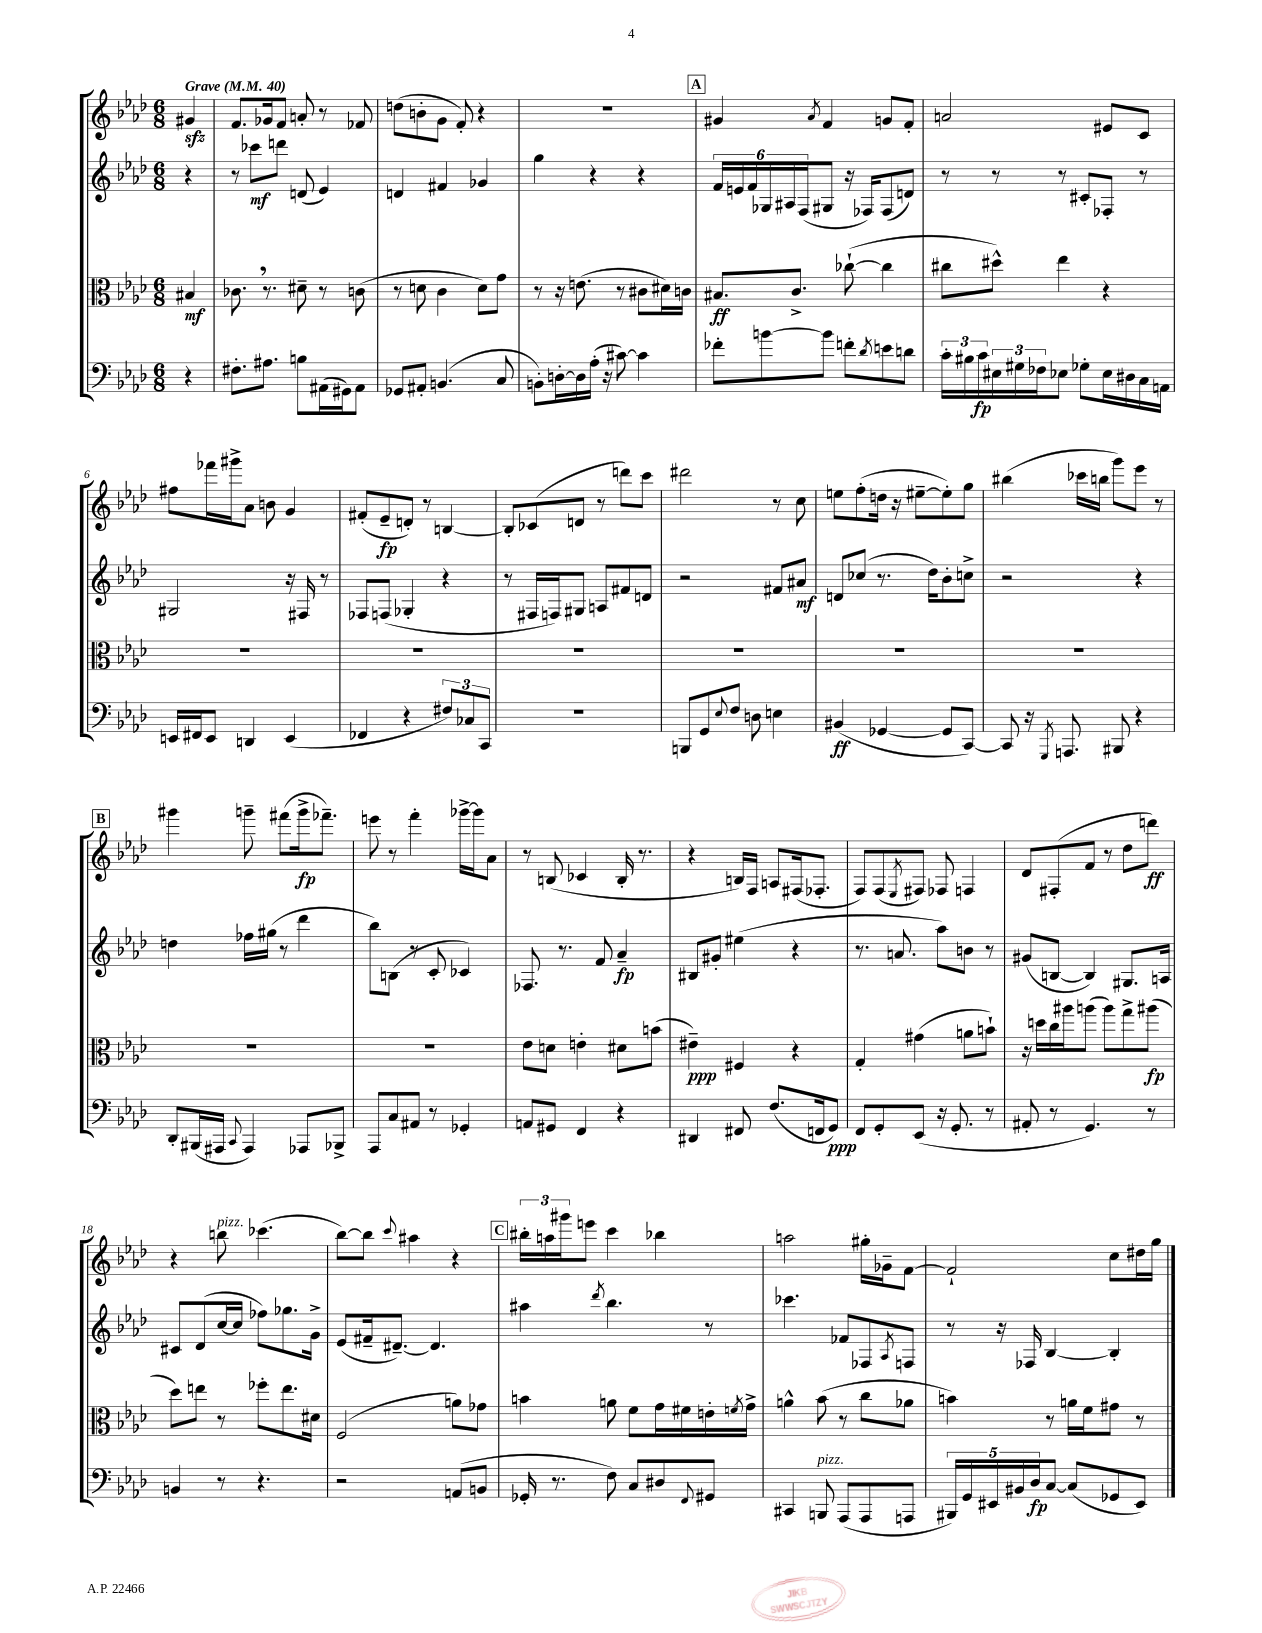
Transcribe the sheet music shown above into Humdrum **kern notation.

**kern	**dynam	**kern	**dynam	**kern	**dynam	**kern	**dynam
*part4	*part4	*part3	*part3	*part2	*part2	*part1	*part1
*staff4	*staff4	*staff3	*staff3	*staff2	*staff2	*staff1	*staff1
*clefF4	*	*clefC3	*	*clefG2	*	*clefG2	*
*k[b-e-a-d-]	*	*k[b-e-a-d-]	*	*k[b-e-a-d-]	*	*k[b-e-a-d-]	*
*M6/8	*	*M6/8	*	*M6/8	*	*M6/8	*
*MM40	*	*MM40	*	*MM40	*	*MM40	*
=	=	=	=	=	=	=	=
!	!	!	!	!	!	!LO:TX:a:B:t=Grave	!
4r	.	4B#X/	mf	4r	.	4g#Xzz/	.
=1	=1	=1	=1	=1	=1	=1	=1
8.F#X'\L	.	8.c-X,\	.	8r	.	8.f/L	.
.	.	.	.	8ccc-X\L	mf	.	.
8.A#X\J	.	8.r	.	.	.	16g-X/k	.
.	.	.	.	8dddn\J	.	8f/J	.
8Bn\L	.	8d#X~\	.	(8dn/	.	8an'/	.
(16AA#X\L	.	8r	.	4e-/)	.	8r	.
16GG#X\J)	.	.	.	.	.	.	.
8AA#\J	.	(8cn\	.	.	.	8f-X/	.
=2	=2	=2	=2	=2	=2	=2	=2
8GG-X/L	.	8r	.	4dn/	.	(8ddn\L	.
8AA#X'/J	.	8dn\	.	.	.	8bn'\	.
(4.BBn/	.	4c\	.	4f#X/	.	8g\J	.
.	.	.	.	.	.	8f'/)	.
.	.	8d\L)	.	4g-X/	.	4r	.
8C/	.	8g\J	.	.	.	.	.
=3	=3	=3	=3	=3	=3	=3	=3
8BBn'\L)	.	8r	.	4gg\	.	2.r	.
[16Dn'\L	.	16r	.	.	.	.	.
16D\]	.	(8.en\	.	.	.	.	.
(16A-'\JJ	.	.	.	4r	.	.	.
16r	.	.	.	.	.	.	.
[8c#X\)	.	8r	.	.	.	.	.
4c#\]	.	8c#X\L	.	4r	.	.	.
.	.	16d#X\L)	.	.	.	.	.
.	.	16cn\JJ	.	.	.	.	.
!!LO:REH:place=s1:t=A
=4	=4	=4	=4	=4	=4	=4	=4
8f-X'\L	.	8.B#X/L	ff	24f/LL	.	4g#X/	.
.	.	.	.	24en/	.	.	.
.	.	.	.	24f/	.	.	.
[8bn\	.	.	.	24G-X/	.	.	.
.	.	.	.	24A#X/	.	.	.
.	.	8.c^/J	.	.	.	.	.
.	.	.	.	(24F/J	.	.	.
.	.	.	.	.	.	8qa-/	.
8b\J]	.	.	.	8G#X/J	.	4f/	.
8fn'\L	.	([8cc-X`\	.	16r	.	.	.
.	.	.	.	16F-X/KL)	.	.	.
8qd-/	.	.	.	.	.	.	.
8en\	.	4cc-\]	.	(8F-/	.	8gn/L	.
8dn\J	.	.	.	8dn/J)	.	8f'/J	.
=5	=5	=5	=5	=5	=5	=5	=5
24c'\LL	.	8cc#X\L	.	8r	.	2an/	.
24B#X\	.	.	.	.	.	.	.
24c\	fp	.	.	.	.	.	.
24E#X\	.	8dd#X^^\J)	.	8r	.	.	.
24G#X\	.	.	.	.	.	.	.
24F-X\J	.	.	.	.	.	.	.
8E-X\J	.	4ee-\	.	8r	.	.	.
8G-X'\L	.	.	.	8c#X'/L	.	.	.
16E-\L	.	4r	.	8F-X'/J	.	8e#X/L	.
16D#X\	.	.	.	.	.	.	.
16C\	.	.	.	8r	.	8c/J	.
16AAn\JJ	.	.	.	.	.	.	.
!!LO:LB:g=z
=6	=6	=6	=6	=6	=6	=6	=6
16EEn/LL	.	2.r	.	2G#X/	.	8ff#X\L	.
16FF#X/J	.	.	.	.	.	.	.
8EE/J	.	.	.	.	.	16fff-X\L	.
.	.	.	.	.	.	16ggg#X^\J	.
4DDn/	.	.	.	.	.	8a-\J	.
.	.	.	.	.	.	8bn\	.
(4EE/	.	.	.	16r	.	4g/	.
.	.	.	.	16F#X/	.	.	.
.	.	.	.	8r	.	.	.
=7	=7	=7	=7	=7	=7	=7	=7
4FF-X/	.	2.r	.	8F-X/L	.	(8f#X'/L	.
.	.	.	.	(8Fn/J	.	8e-~/	fp
4r	.	.	.	4G-X'/	.	8dn'/J)	.
.	.	.	.	.	.	8r	.
12F#X/L)	.	.	.	4r	.	[4Bn/	.
12C-X/	.	.	.	.	.	.	.
12CC/J	.	.	.	.	.	.	.
=8	=8	=8	=8	=8	=8	=8	=8
2.r	.	2.r	.	8r	.	8B'/L]	.
.	.	.	.	16F#X/LL	.	(8c-X/	.
.	.	.	.	16Fn/J)	.	.	.
.	.	.	.	8G#X/J	.	8dn/J	.
.	.	.	.	8An/L	.	8r	.
.	.	.	.	8f#X/	.	8dddn\L)	.
.	.	.	.	8dn/J	.	8ccc\J	.
=9	=9	=9	=9	=9	=9	=9	=9
8BBBn/L	.	2.r	.	2r	.	2ddd#X\	.
8GG/	.	.	.	.	.	.	.
8qqE-/	.	.	.	.	.	.	.
8F/J	.	.	.	.	.	.	.
8Dn\	.	.	.	.	.	.	.
4En\	.	.	.	8f#X/L	.	8r	.
.	.	.	.	8a#X/J	mf	8cc\	.
=10	=10	=10	=10	=10	=10	=10	=10
(4BB#X/	ff	2.r	.	8dn/L	.	8een\L	.
.	.	.	.	(8cc-X/J	.	(8ff'\	.
[4GG-X/	.	.	.	8.r	.	16ddn\Jk	.
.	.	.	.	.	.	16r	.
.	.	.	.	.	.	[8ee#X~\L	.
.	.	.	.	16dd-\KL)	.	.	.
8GG-/L]	.	.	.	8b-'\	.	8ee#'\])	.
[8CC/J)	.	.	.	8ccn^\J	.	8gg\J	.
=11	=11	=11	=11	=11	=11	=11	=11
8CC/]	.	2.r	.	2r	.	(4bb#X\	.
16r	.	.	.	.	.	.	.
8qGGG/	.	.	.	.	.	.	.
8.AAAn/	.	.	.	.	.	.	.
.	.	.	.	.	.	16ccc-X\LL	.
.	.	.	.	.	.	16bbn\JJ	.
8BBB#X/	.	.	.	.	.	8ggg\L)	.
4r	.	.	.	4r	.	8eee-\J	.
.	.	.	.	.	.	8r	.
!!LO:LB:g=z
!!LO:REH:place=s1:t=B
=12	=12	=12	=12	=12	=12	=12	=12
8DD-'/L	.	2.r	.	4ddn\	.	4ggg#X\	.
(16BBB#X/L	.	.	.	.	.	.	.
16AAA#X/JJ	.	.	.	.	.	.	.
8qqCC/	.	.	.	.	.	.	.
4AAA#/)	.	.	.	16ff-X\LL	.	8gggn~\	.
.	.	.	.	(16gg#X\JJ	.	.	.
.	.	.	.	8r	.	(8fff#X\L	.
8AAA-X/L	.	.	.	4ddd-\	.	16ggg^\k	fp
.	.	.	.	.	.	8.fff-X~\J)	.
8BBB-X^/J	.	.	.	.	.	.	.
=13	=13	=13	=13	=13	=13	=13	=13
8AAA-/L	.	2.r	.	8bb-\L)	.	8eeen\	.
8C/	.	.	.	(8Bn\J	.	8r	.
8AA#X/J	.	.	.	8r	.	4fff'\	.
8r	.	.	.	8c'/	.	.	.
4GG-X'/	.	.	.	4c-X/)	.	[16ggg-X^\LL	.
.	.	.	.	.	.	16ggg-\J]	.
.	.	.	.	.	.	8a-\J	.
=14	=14	=14	=14	=14	=14	=14	=14
8AAn/L	.	8e-\L	.	8.F-X/	.	8r	.
8GG#X/J	.	8dn\J	.	.	.	(8Bn/	.
.	.	.	.	8.r	.	.	.
4FF/	.	4en'\	.	.	.	4c-X/	.
.	.	.	.	8f/	.	.	.
4r	.	8d#X\L	.	4a-~/	fp	16B'/	.
.	.	.	.	.	.	8.r	.
.	.	(8bn\J	.	.	.	.	.
=15	=15	=15	=15	=15	=15	=15	=15
4DD#X/	.	4e#X~\)	ppp	8B#X/L	.	4r	.
.	.	.	.	8g#X'/J	.	.	.
8FF#X/	.	4F#X/	.	(4ee#X\	.	16Bn/LL)	.
.	.	.	.	.	.	16F/JJ	.
(8.F/L	.	.	.	.	.	8An/L	.
.	.	4r	.	4r	.	(16F#X/k	.
16FFn/k	.	.	.	.	.	8.F-X'/J	.
8GG/J)	ppp	.	.	.	.	.	.
=16	=16	=16	=16	=16	=16	=16	=16
8FF/L	.	4G'/	.	8.r	.	8F/L)	.
8GG'/	.	.	.	.	.	(8F/	.
.	.	.	.	8.an/	.	.	.
.	.	.	.	.	.	8qE-/	.
(8EE-/J	.	(4g#X\	.	.	.	8F#X/J)	.
16r	.	.	.	8aa-\L)	.	8F-X/	.
8.GG'/	.	.	.	.	.	.	.
.	.	8an\L	.	8bn\J	.	4Fn/	.
8r	.	8bn`\J)	.	8r	.	.	.
=17	=17	=17	=17	=17	=17	=17	=17
8AA#X'/	.	16r	.	(8g#X/L	.	8d-/L	.
.	.	16ddn\LL	.	.	.	.	.
8r	.	16cc\	.	[8Bn/J	.	(8F#X'/	.
.	.	16aa#X\J	.	.	.	.	.
4.GG/)	.	(8aan\J	.	4B/])	.	8f/J	.
.	.	8aa\L)	.	.	.	8r	.
.	.	8gg^\	.	8.G#X/L	.	8dd-\L	.
8r	.	(8aa#X\J	fp	.	.	8dddn\J)	ff
.	.	.	.	16An/Jk	.	.	.
!!LO:LB:g=z
=18	=18	=18	=18	=18	=18	=18	=18
4BBn/	.	8dd-\L)	.	8c#X/L	.	4r	.
.	.	8een\J	.	(8d-/	.	.	.
!	!	!	!	!	!	!LO:TX:a:i:t=pizz.	!
8r	.	8r	.	[16cc/L	.	8bbn\	.
.	.	.	.	16cc/JJ]	.	.	.
4.r	.	8ff-X'\L	.	8ff-X\L)	.	(4.ccc-X\	.
.	.	8.ee\	.	8.gg-X\	.	.	.
.	.	16d#X\Jk	.	16g^\Jk	.	.	.
=19	=19	=19	=19	=19	=19	=19	=19
2r	.	(2F/	.	(8e-/L	.	[8bb-\L)	.
.	.	.	.	16f#X~/k	.	8bb-\J]	.
.	.	.	.	[8.d#X~/J)	.	.	.
.	.	.	.	.	.	8qqccc/	.
.	.	.	.	.	.	4aa#X\	.
.	.	.	.	4.d#/]	.	.	.
(8AAn/L	.	8an\L)	.	.	.	4r	.
8BBn/J	.	8g-X\J	.	.	.	.	.
!!LO:REH:place=s1:t=C
=20	=20	=20	=20	=20	=20	=20	=20
16GG-X'/	.	4bn\	.	4aa#X\	.	24bb#X'\LL	.
.	.	.	.	.	.	24aan\	.
8.r	.	.	.	.	.	.	.
.	.	.	.	.	.	24ggg#X\J	.
.	.	.	.	.	.	8eeen\J	.
.	.	.	.	8qddd-/	.	.	.
8F\)	.	8an\	.	4.bb-\	.	4ccc\	.
8C/L	.	8f\L	.	.	.	.	.
8D#X/	.	16g\L	.	.	.	4bb-X\	.
.	.	16f#X\	.	.	.	.	.
8qqFF/	.	.	.	.	.	.	.
8GG#X/J	.	16en'\	.	8r	.	.	.
.	.	8qfn/	.	.	.	.	.
.	.	16g^\JJ	.	.	.	.	.
=21	=21	=21	=21	=21	=21	=21	=21
4CC#X/	.	4an^^\	.	4.ccc-X\	.	2aan\	.
!LO:TX:a:i:t=pizz.	!	!	!	!	!	!	!
8BBBn/	.	(8b-\	.	.	.	.	.
(8AAA-/L	.	8r	.	8f-X/L	.	.	.
8AAA-/	.	8cc\L	.	8F-X/	.	16gg#X'\LL	.
.	.	.	.	.	.	16g-X~\J	.
.	.	.	.	8qA-/	.	.	.
8AAAn/J	.	8a-X\J	.	8Fn/J	.	[8f\J	.
=22	=22	=22	=22	=22	=22	=22	=22
20BBB#X/LL)	.	4bn\)	.	8r	.	2f`/]	.
20GG/	.	.	.	.	.	.	.
20EE#X/	.	.	.	.	.	.	.
.	.	.	.	16r	.	.	.
20BB#X/	.	.	.	.	.	.	.
.	.	.	.	16F-X/	.	.	.
20D-/J	fp	.	.	.	.	.	.
[8C/J	.	8r	.	[4B-/	.	.	.
(8C/L]	.	16an\LL	.	.	.	.	.
.	.	16f\J	.	.	.	.	.
8GG-X/	.	8g#X\J	.	4B-'/]	.	8cc\L	.
8EE#/J)	.	8r	.	.	.	16dd#X\L	.
.	.	.	.	.	.	16gg\JJ	.
==	==	==	==	==	==	==	==
*-	*-	*-	*-	*-	*-	*-	*-
